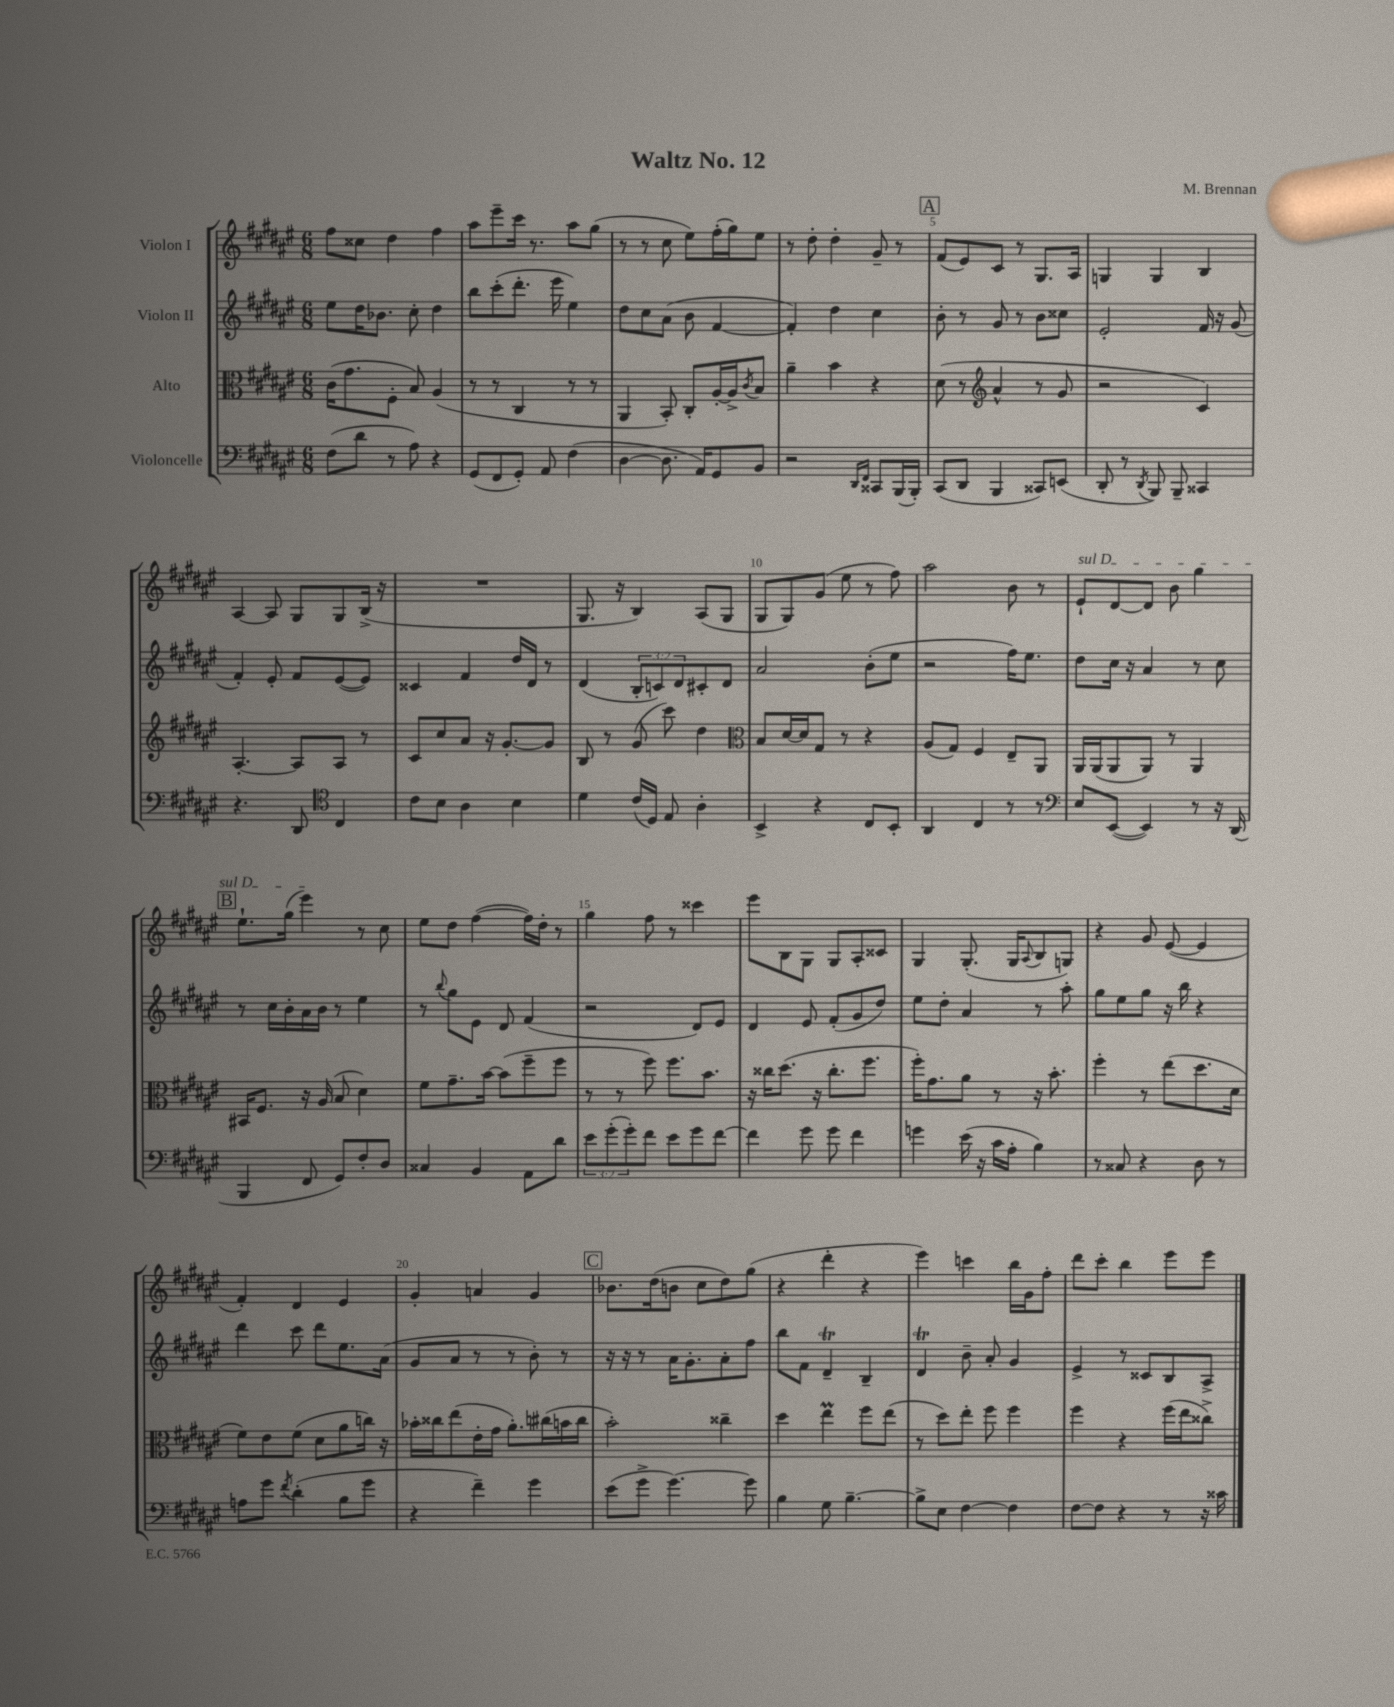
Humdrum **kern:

**kern	**kern	**kern	**kern
*part4	*part3	*part2	*part1
*staff4	*staff3	*staff2	*staff1
*I"Violoncelle	*I"Alto	*I"Violon II	*I"Violon I
*clefF4	*clefC3	*clefG2	*clefG2
*k[f#c#g#d#a#e#]	*k[f#c#g#d#a#e#]	*k[f#c#g#d#a#e#]	*k[f#c#g#d#a#e#]
*M6/8	*M6/8	*M6/8	*M6/8
=1	=1	=1	=1
(8F#\L	(16c#\KL	8ee#\L	8ff#\L
.	8.g#\	.	.
8d#\J	.	16dd#\K	8cc##X\J
.	.	8.b-X\J	.
8r	8F#'\J	.	4dd#\
8A#\)	8B/)	8cc#'\	.
4r	(4A#/	4dd#\	4ff#\
=2	=2	=2	=2
(8GG#/L	8r	8bb\L	8aa#\L
8FF#/	8r	(8ccc#'\	8eee#~\
8GG#'/J)	4C#/	8.ddd#'\J	16ccc#\Jk
.	.	.	8.r
8AA#/	.	.	.
.	.	16eee#\	.
(4F#\	8r	4ee#\)	8aa#\L
.	8r	.	(8gg#\J
=3	=3	=3	=3
[4D#\	4AA#/	8dd#\L	8r
.	.	8cc#\	8r
8.D#\]	8BB'/)	(8a#\J	8cc#\
.	8C#'/L	8b\	8ee#\L)
16AA#/KL)	.	.	.
8GG#/	[16A#'/L	[4f#/	(16ff#'\L
.	16A#^/J]	.	16gg#\J)
.	8qc#/	.	.
8BB/J	8B/J	.	8ee#\J
=4	=4	=4	=4
2r	4a#~\	4f#'/])	8r
.	.	.	8dd#'\
.	4b\	4dd#\	4dd#'\
16qqDD#/LL	.	.	.
16qqFF#/JJ	.	.	.
8CC##X/L	4r	4cc#\	8g#~/
(16BBB/L	.	.	8r
16BBB'/JJ)	.	.	.
!!LO:REH:place=s1:t=A
=5	=5	=5	=5
(8CC#/L	(8d#\	8b'\	(8f#/L
8DD#/J	8r	8r	8e#/)
*	*clefG2	*	*
4BBB/	4a#^^/	8g#/	8c#/J
.	.	8r	8r
8CC##X/L)	8r	8b\L	8.G#/L
(8EEn/J	8g#/	8cc##X\J	.
.	.	.	16A#/Jk
=6	=6	=6	=6
8DD#'/	2r	2e#'/	4Gn/
8r	.	.	.
8qDD#/	.	.	.
8BBB/)	.	.	4G/
8BBB~/	.	.	.
4CC##X/	4c#/)	16f#/	4B/
.	.	16r	.
.	.	(8g#/	.
!!LO:LB:g=z
=7	=7	=7	=7
4.r	[4.A#'/	4f#'/)	[4A#/
.	.	8e#'/	8A#/]
8DD#/	8A#/L]	8f#/L	8G#/L
*clefC4	*	*	*
4C#/	8A#/J	([8e#/	8G#/
.	8r	8e#/J])	(16B^/Jk
.	.	.	16r
=8	=8	=8	=8
8c#\L	8c#/L	4c##X/	2.r
8B\J	8cc#/	.	.
4A#\	8a#/J	4f#/	.
.	16r	.	.
.	[8.g#'/L	.	.
4B\	.	16dd#/LL	.
.	.	16d#/JJ	.
.	8g#/J]	8r	.
=9	=9	=9	=9
4d#\	8B/	(4d#/	8.G#/
.	8r	.	.
.	.	.	16r
(16c#/LL	(8g#/	12B'/L	4B/)
16D#/JJ)	.	.	.
.	.	12cn/)	.
8E#/	8ccc#\)	.	.
.	.	12d#/	.
4A#'\	4dd#\	8c#X'/	(8A#/L
.	.	8d#/J	8G#/J
=10	=10	=10	=10
*	*clefC3	*	*
4BB^/	8B/L	2a#/	8G#/L
.	[16d#/L	.	8G#/)
.	16d#/J]	.	.
4r	8G#/J	.	(8g#/J
.	8r	.	8ee#\
8C#/L	4r	(8b'\L	8r
8BB'/J	.	8ee#\J	8ff#\)
=11	=11	=11	=11
4AA#/	(8A#/L	2r	2aa#\
.	8G#/J)	.	.
4C#/	4F#/	.	.
8r	8E#~/L	16ff#\KL)	8b\
.	.	8.ee#\J	.
8r	8AA#/J	.	8r
=12	=12	=12	=12
*clefF4	*	*	*
!	!	!	!LO:TX:a:i:t=sul D
8E#/L	16AA#/LL	8dd#\L	8e#`/L
.	(16AA#/J	.	.
([8EE#/J	8AA#/	16cc#\Jk	[8d#/
.	.	16r	.
4EE#/])	8AA#/J)	4a#/	8d#/J]
.	8r	.	8b\
8r	4AA#/	8r	4gg#\
16r	.	8cc#\	.
(16DD#/	.	.	.
!!LO:LB:g=z
!!LO:REH:place=s1:t=B
=13	=13	=13	=13
4BBB/	16BB#X/KL	8r	8.ee#`\L
.	8.F#/J	.	.
.	.	16cc#\LL	.
.	.	16b'\	(16gg#\Jk
8FF#/	16r	16a#\	4eee#\)
.	(16A#/	16b\JJ	.
8GG#/L)	8B/	8r	.
8F#'/	4d#\)	4ee#\	8r
8D#/J	.	.	8cc#\
=14	=14	=14	=14
4C##X/	8f#\L	8r	8ee#\L
.	.	8qqbb/	.
.	8.g#~\	8gg#\L	8dd#\J
4BB/	.	8e#\J	([4ff#\
.	[16b\Jk	.	.
.	(8b\L]	8d#/	.
8AA#\L	8ff#~\	(4f#/	16ff#\LL])
.	.	.	16dd#'\JJ
8d#\J	8ff#\J	.	8r
=15	=15	=15	=15
12e#\L	8r	2r	4gg#\
(12g#'\	.	.	.
.	8r	.	.
12g#'\)	.	.	.
8f#\J	8ff#\)	.	8ff#\
8e#\L	8.ff#\L	.	8r
8g#\	.	8d#/L)	4ccc##X\
.	8.b\J	.	.
[8f#\J	.	8e#/J	.
=16	=16	=16	=16
4f#\]	16r	4d#/	8eee#\L
.	16cc##X\KL	.	.
.	(8.dd#\J	.	8B\
8g#\	.	8e#/	8G#\J
.	16r	.	.
8g#\	8.cc##'\L	(8f#'/L	8G#/L
4f#\	.	8g#/	8A#'/
.	8.ff#\J	.	.
.	.	8dd#/J)	8c##X/J
=17	=17	=17	=17
4gn\	16ff#'\KL)	8ee#\L	4G#/
.	8.g#\	.	.
.	.	8dd#'\J	.
(16e#\	8a#\J	4a#/	(8.G#'/
16r	.	.	.
16c#\LL	8r	.	.
16A#'\JJ	.	.	16G#/KL
.	.	.	8qqA#/
4B\)	16r	8r	8B/
.	8.b'\	.	.
.	.	8aa#'\	8Gn/J)
=18	=18	=18	=18
8r	4ff#'\	8gg#\L	4r
8C##X/	.	8ee#\	.
4r	8r	8gg#\J	8g#/
.	(8ee#\L	16r	([8e#/
.	.	16bb\	.
8D#\	8.dd#\	4r	4e#/]
8r	.	.	.
.	16d#\Jk	.	.
!!LO:LB:g=z
=19	=19	=19	=19
8An\L	8f#\L)	4ddd#\	4f#'/)
8g#\J	8e#\	.	.
8qf#/	.	.	.
(4d#'\	(8f#\J	8ccc#\	4d#/
.	8d#\L	8ddd#\L	.
8B\L	8a#\	8.ee#\	4e#/
8g#\J	16ccn\Jk)	.	.
.	16r	(16a#\Jk	.
=20	=20	=20	=20
4r	16b-X'\LL	8g#/L	4g#'/
.	16cc##X\J	.	.
.	(8ee#\	8a#/J	.
4f#~\)	16e#'\L	8r	4an/
.	16g#\JJ	.	.
.	8.a#'\L)	8r	.
4g#\	.	8b'\)	4g#/
.	(16cc#X\L	.	.
.	16bn\	8r	.
.	16cc#\JJ	.	.
!!LO:REH:place=s1:t=C
=21	=21	=21	=21
(8e#\L	2b'\)	16r	8.b-X\L
.	.	16r	.
8g#^\J	.	8r	.
.	.	.	(16dd#\k
[4.g#\)	.	16a#\KL	8bn\J
.	.	8.g#'\	.
.	.	.	8cc#\L
.	4cc##X~\	8a#'\	8dd#\)
8g#\]	.	8ff#\J	(8gg#\J
=22	=22	=22	=22
4B\	4dd#\	8bb\L	4r
.	.	8f#\J	.
8G#\	4ee#m\	4d#T~/	4ddd#'\
[4.B~\	.	.	.
.	8ff#\L	4B~/	4r
.	(8ee#\J	.	.
=23	=23	=23	=23
8B^\L]	8r	4d#T/	4eee#\)
8E#\J	8dd#\L)	.	.
[4F#\	8ee#'\J	8b~\	4cccn\
.	8ff#\	8a#'/	.
4F#\]	4ff#\	4g#/	16bb\LL
.	.	.	16g#\J
.	.	.	8ff#'\J
=24	=24	=24	=24
[8F#\L	4ff#\	4e#^/	8ddd#\L
8F#\J]	.	.	8ccc#'\J
4r	4r	8r	4bb\
.	.	8c##X/L	.
8r	(16ff#\LL	8B/	8eee#\L
.	16ee#\J	.	.
16r	8cc##X^\J)	8A#^/J	8eee#\J
16c##X\	.	.	.
==	==	==	==
*-	*-	*-	*-
